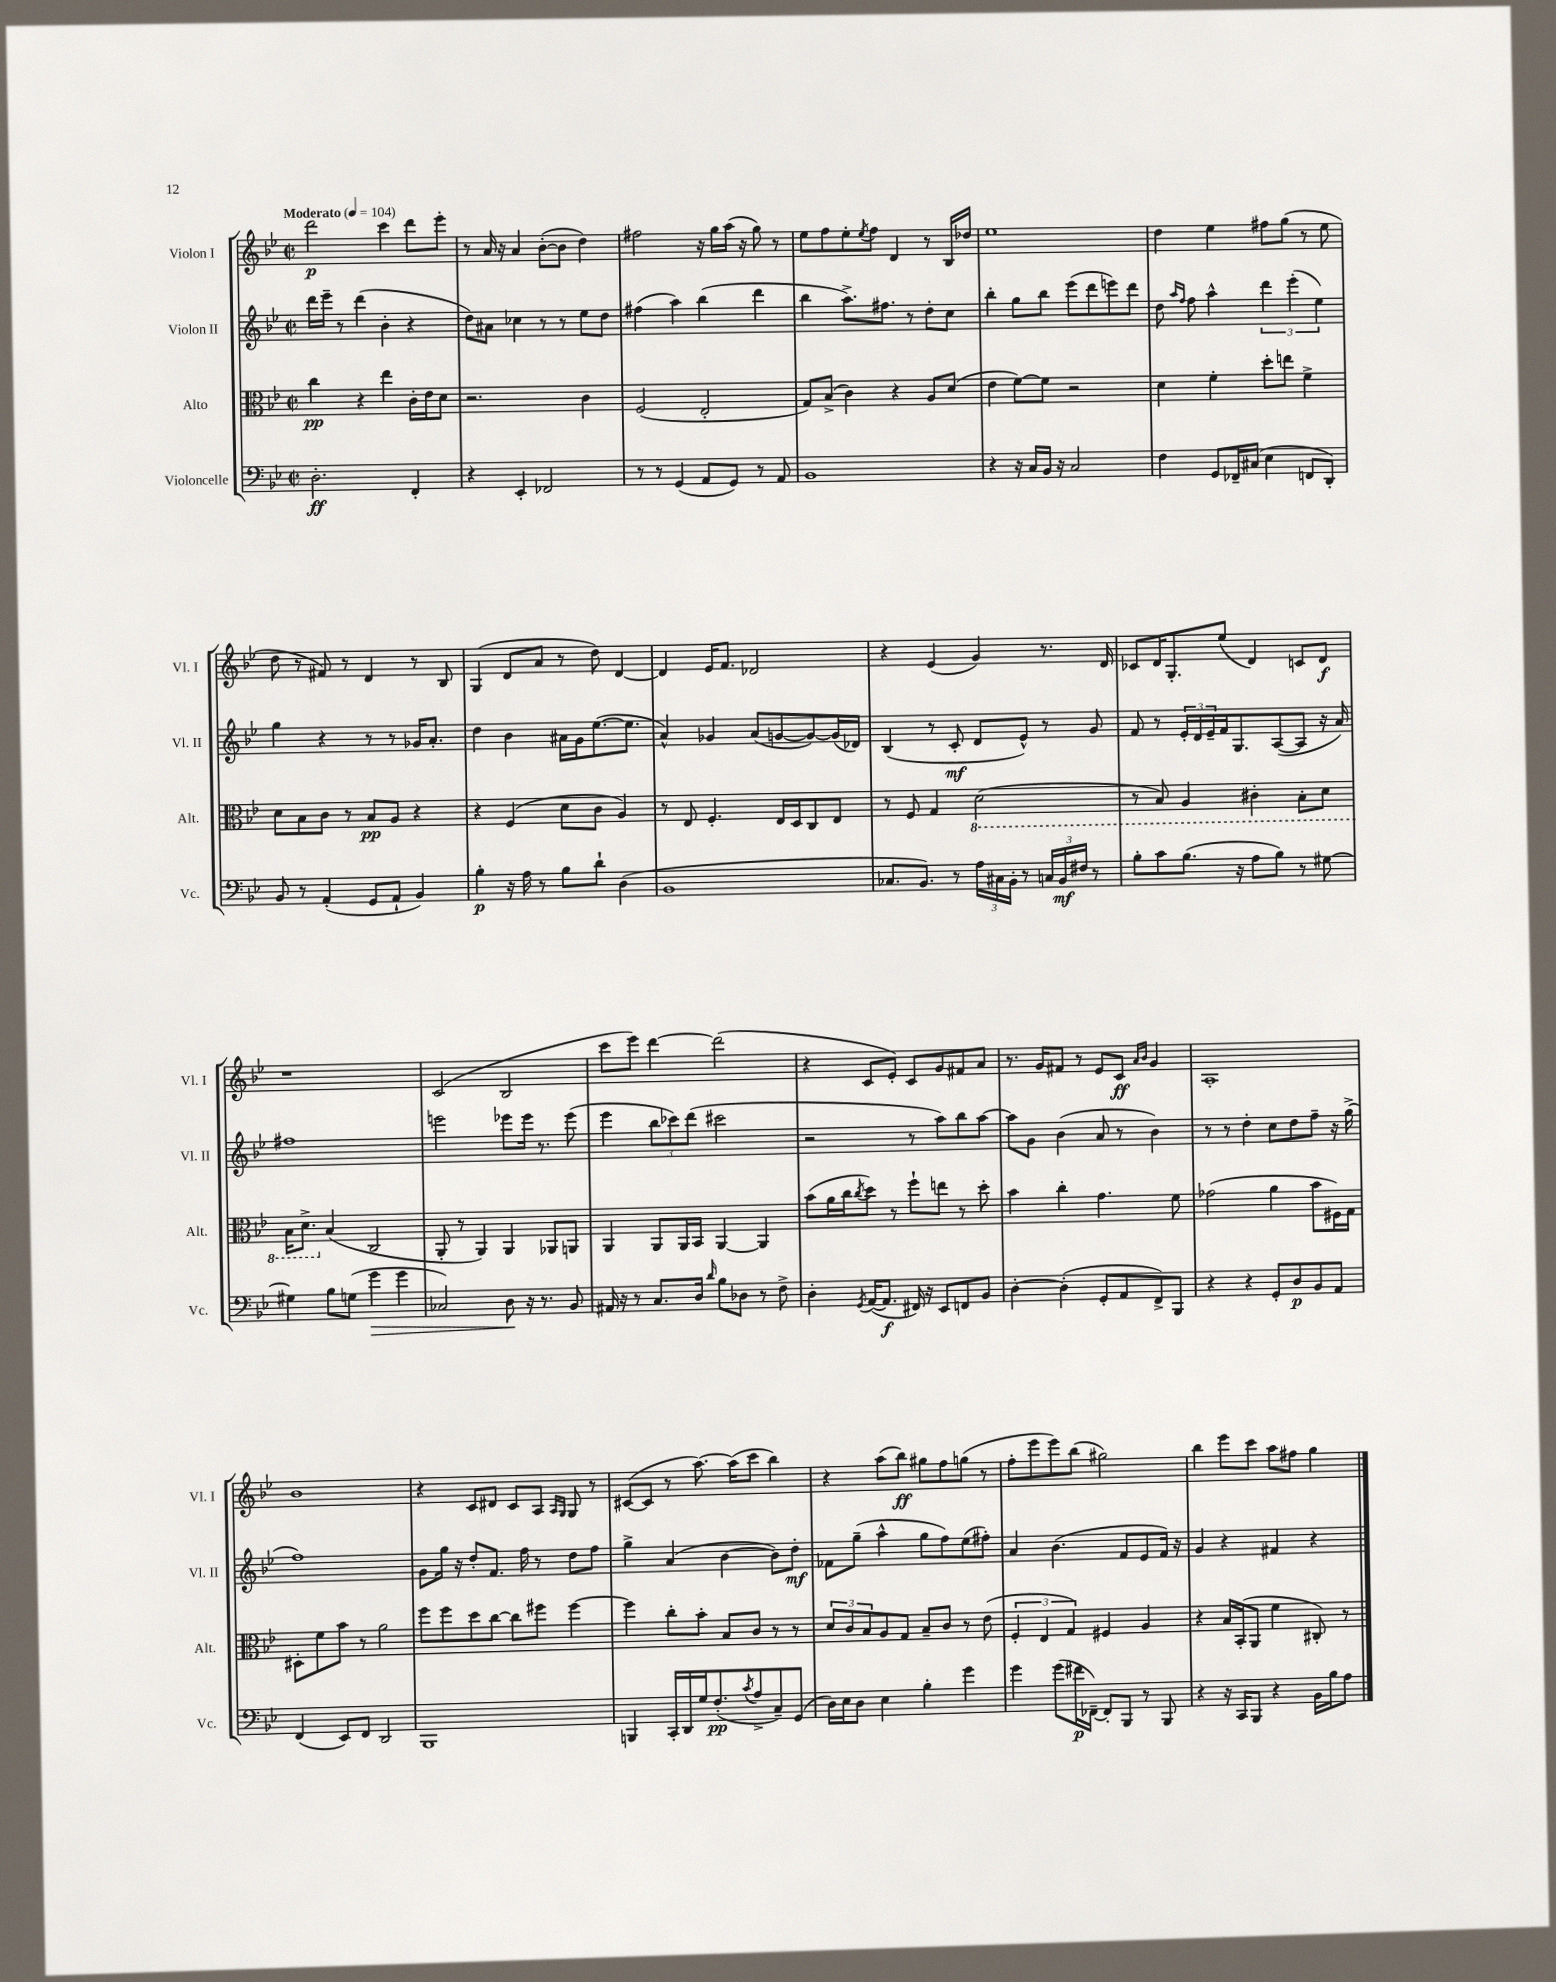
<<
\new StaffGroup <<
\new Staff = "s0" \with { instrumentName = "Violon I" shortInstrumentName = "Vl. I" } {
    \clef treble \key bes \major \defaultTimeSignature \time 2/2 \tempo "Moderato" 4 = 104
    d'''2\p c'''4 d'''8 ees'''8-. |
    r8 a'16 r16 a'4 bes'8~-.( bes'8 d''4) |
    fis''2 r16 g''16 a''16( r16 g''8) r8 |
    ees''8 f''8 ees''8-. \acciaccatura { ees''8 } f''8 d'4 r8 bes16 des''16 |
    ees''1 |
    d''4 ees''4 fis''8 g''8( r8 ees''8 |
    d''8 r8 fis'8) r8 d'4 r8 bes8 |
    g4( d'8 a'8 r8 d''8) d'4~ |
    d'4 ees'16 f'8. des'2 |
    r4 ees'4( g'4) r8. d'16 |
    ces'8 d'16 g8.-. ees''8( d'4) c'8 d'8\f |
    r1 |
    c'2( bes2 |
    c'''8 ees'''8) d'''4~ d'''2( |
    r4 c'8 ees'8-.) c'8 g'8 fis'8 a'8 |
    r8. g'16 fis'8 r8 ees'8 c'8\ff \grace { a'16 bes'16 } g'4 |
    a1-. |
    bes'1 |
    r4 c'8 dis'8 c'8 a8 \grace { a16 g16 } g8 r8 |
    cis'8~( cis'8 r8 a''8.~) a''16( c'''8 bes''4) |
    r4 a''8( bes''8\ff) gis''8 f''8 g''8( r8 |
    f''8-. ees'''8 ees'''8) bes''8( gis''2) |
    bes''4 ees'''8 c'''8 a''8 fis''8 g''4 \bar "|." |
}
\new Staff = "s1" \with { instrumentName = "Violon II" shortInstrumentName = "Vl. II" } {
    \clef treble \key bes \major \defaultTimeSignature \time 2/2
    d'''16 ees'''16-- r8 d'''4( bes'4-. r4 |
    d''8) ais'8 ces''4 r8 r8 ees''8 d''8 |
    fis''4( a''4) bes''4( d'''4 |
    bes''4 a''8.->) fis''8. r8 d''8-. c''8 |
    bes''4-. g''8 bes''8 ees'''8( d'''8 e'''8) d'''8 |
    d''8 \grace { a''16 f''16 } f''8 a''4-^ \tuplet 3/2 { d'''4 ees'''4-.( ees''4) } |
    g''4 r4 r8 r8 ges'16 a'8.-. |
    d''4 bes'4 ais'16 g'16 ees''8.~( ees''8. |
    a'4-^) ges'4 a'8( g'8~ g'8~) g'16( des'16) |
    bes4( r8 c'8-.\mf d'8 ees'8-^) r8 g'8 |
    f'8 r8 \tuplet 3/2 { ees'16-. d'16 ees'16-- } f'16 g8. a8~( a8 r16 a'16) |
    fis''1 |
    e'''2 ees'''8 ees'''16 r8. ees'''8( |
    ees'''4 \tuplet 3/2 { bes''8 ces'''8) d'''8( } cis'''2 |
    r2 r8 a''8) bes''8 a''8~ |
    a''8 g'8 bes'4( a'8 r8 bes'4) |
    r8 r8 d''4-. c''8 d''8 f''8-- r16 g''16->( |
    f''1) |
    g'8 g''16 r16 d''8-. f'8. f''16 r8 d''8 f''8 |
    g''4-> a'4( bes'4~ bes'8) d''8-.\mf |
    fes'8 g''8--( a''4-^ g''8 f''8) ees''8( fis''8-.) |
    a'4 bes'4.( f'8 ees'8 f'16) r16 |
    g'4 r4 fis'4 r4 \bar "|." |
}
\new Staff = "s2" \with { instrumentName = "Alto" shortInstrumentName = "Alt." } {
    \clef alto \key bes \major \defaultTimeSignature \time 2/2
    c''4\pp r4 ees''4 c'16-. ees'16 d'8 |
    r2. c'4 |
    f2( ees2-. |
    g8) bes8->( c'4) r4 a8 d'8( |
    ees'4 f'8~) f'8 r2 |
    d'4 f'4-. d''8-. e''8 f'4-> |
    d'8 bes8 c'8 r8 bes8\pp a8 r4 |
    r4 f4( d'8 c'8 a4) |
    r8 ees8 f4.-. ees16 d16 c8 ees8 |
    r8 f8 g4 \ottava #-1 d2( |
    r8 bes,8) a,4 cis4-. bes,8-. d8 |
    bes,16 d8.-> \ottava #0 bes4( c2 |
    a,8-. r8 a,4) a,4 aes,8 a,8 |
    a,4 a,8 a,16 bes,16 a,4~ a,4 |
    bes'8( a'16 c''16 \acciaccatura { c''8 } d''8) r8 f''8-! e''8 r8 d''8-. |
    bes'4 c''4-. g'4. f'8 |
    ges'2( a'4 bes'8 fis16) g16 |
    dis8-. f'8 bes'8 r8 a'2 |
    f''8 f''8 d''8 c''8~ c''8 fis''8 fis''4~ |
    fis''4 c''8-. bes'8-. bes8 c'8 r8 r8 |
    \tuplet 3/2 { d'8 c'8 bes8 } a8 g8 bes8-- c'8 r8 ees'8( |
    \tuplet 3/2 { f4-. ees4 g4) } fis4 a4 |
    r4 bes16 bes,16-.( a,8 f'4 cis8-.) r8 \bar "|." |
}
\new Staff = "s3" \with { instrumentName = "Violoncelle" shortInstrumentName = "Vc." } {
    \clef bass \key bes \major \defaultTimeSignature \time 2/2
    d2.-.\ff f,4-. |
    r4 ees,4-. fes,2 |
    r8 r8 g,4( a,8 g,8) r8 a,8 |
    bes,1 |
    r4 r16 c16 bes,16 r16 c2 |
    f4 g,8 fes,16-- cis16( ees4 f,8 d,8-.) |
    bes,8 r8 a,4-.( g,8 a,8-! bes,4) |
    bes4-.\p r16 a16 r8 bes8 d'8-! d4( |
    bes,1 |
    ces8. bes,8.) r8 \tuplet 3/2 { a16 cis16 bes,16-. } r8 \tuplet 3/2 { c16 bes,16\mf fis16 } r8 |
    bes8-. c'8 bes8.( r16 a8 bes8) r8 gis8~ |
    gis4 bes8 g8( g'4\> g'4 |
    ces2) d8\! r16 r8. bes,8 |
    ais,16 r16 r8 c8. d16 \grace { d'16 } bes8 des8 r8 f8-> |
    d4-. \acciaccatura { g,8 } a,16~( a,8.\f fis,16) r16 ees,8 f,8 bes,8 |
    d4~-. d4-.( g,8-. a,8 f,8->) bes,,8 |
    r4 r4 g,8-. d8\p bes,8 a,8 |
    f,4( ees,8) f,8 d,2 |
    bes,,1 |
    b,,4 c,16-. d,16 g16 f8.-.\pp( \acciaccatura { c'8 } a8-> c8--) g,8( |
    d16) ees16 d8 ees4 bes4-. g'4 |
    g'4 g'8( fis'16\p fes,16~--) fes,8-. bes,,8 r8 bes,,8 |
    r4 r16 c,16 bes,,8 r4 bes,16 bes16 a8 \bar "|." |
}
>>
>>
\layout { \context { \Score \remove "Bar_number_engraver" } }
